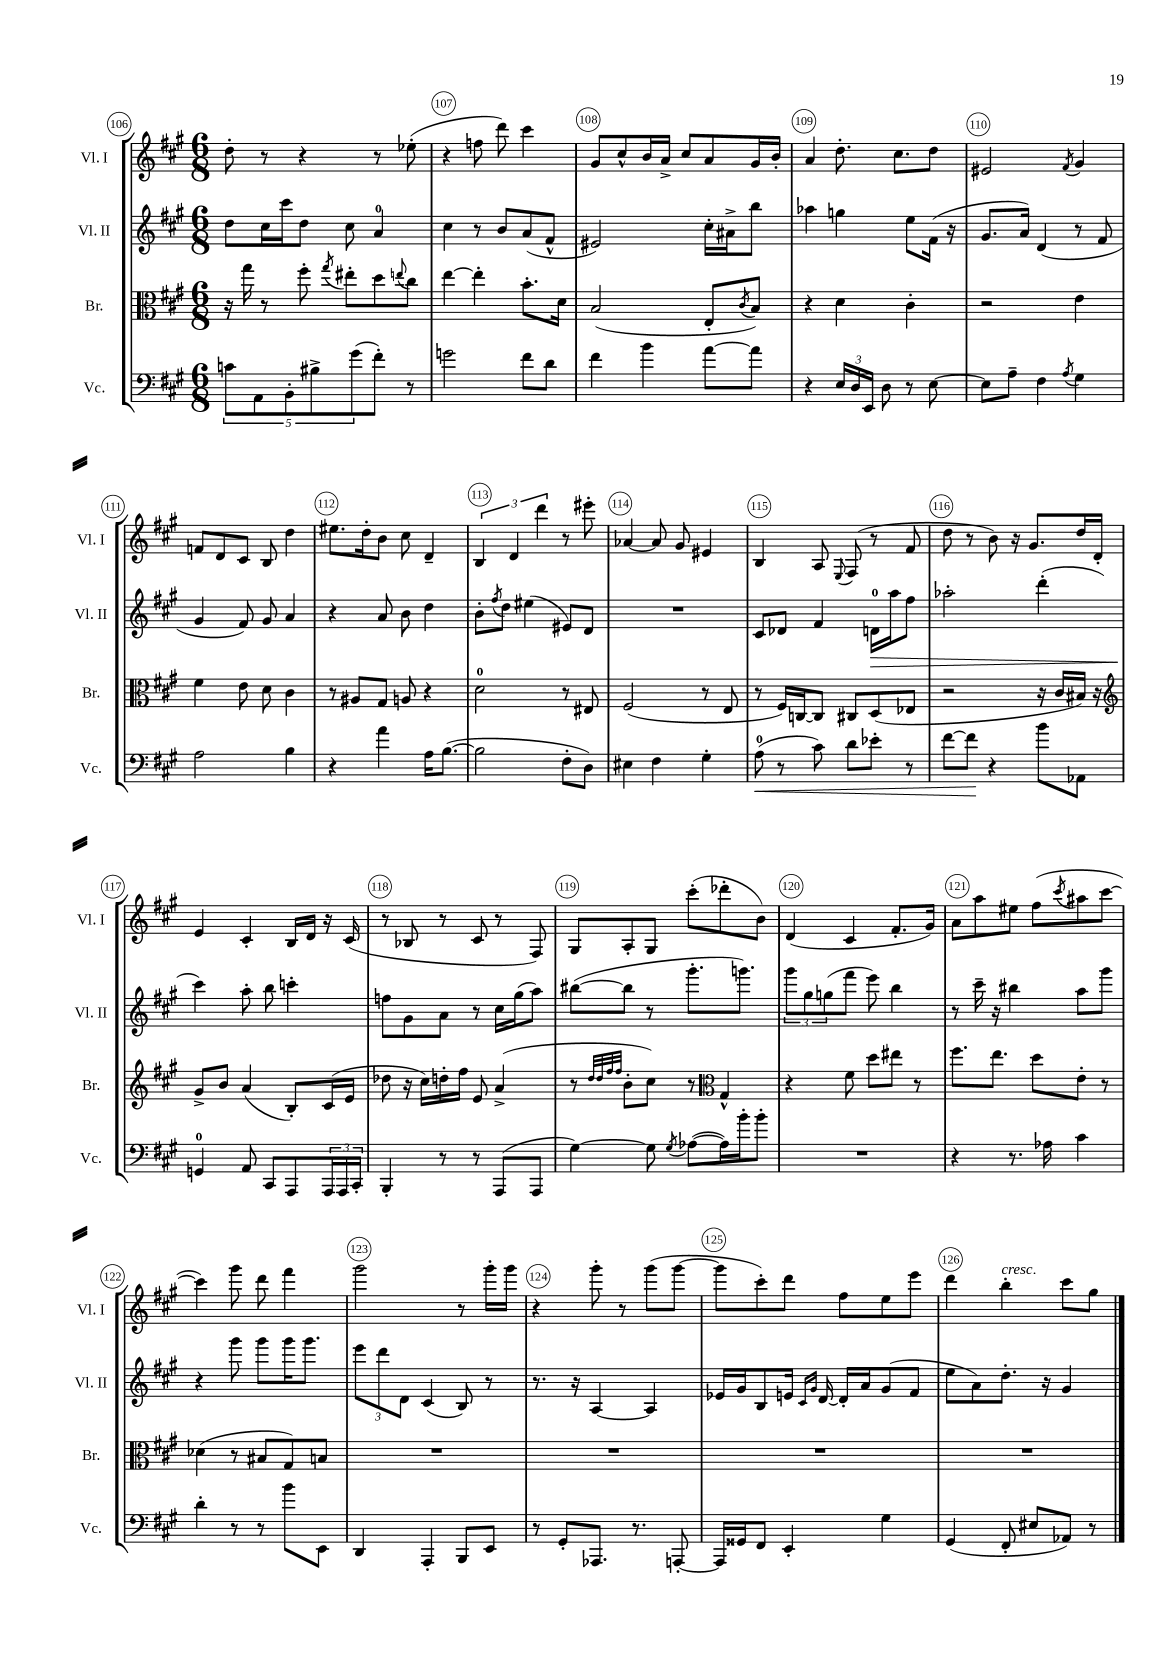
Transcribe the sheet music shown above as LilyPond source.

<<
\new StaffGroup <<
\new Staff = "s0" \with { instrumentName = "Vl. I" shortInstrumentName = "Vl. I" } {
    \clef treble \key a \major \numericTimeSignature \time 6/8
    d''8-. r8 r4 r8 ees''8-.( |
    r4 f''8 d'''8) cis'''4 |
    gis'8 cis''8-^ b'16 a'16-> cis''8 a'8 gis'16 b'16-. |
    a'4 d''8.-. cis''8. d''8 |
    eis'2 \acciaccatura { fis'8 } gis'4 |
    f'8 d'8 cis'8 b8 d''4 |
    eis''8. d''16-. b'8 cis''8 d'4-- |
    \tuplet 3/2 { b4 d'4 d'''4 } r8 eis'''8-. |
    aes'4~ aes'8 gis'8 eis'4 |
    b4 a8 \appoggiatura { e8 } fis8( r8 fis'8 |
    d''8 r8 b'8) r16 gis'8. d''16 d'16-. |
    e'4 cis'4-. b16 d'16 r16 cis'16( |
    r8 bes8 r8 cis'8 r8 fis8) |
    gis8 a8-. gis8 cis'''8-.( des'''8-. b'8) |
    d'4( cis'4 fis'8.-. gis'16) |
    a'8 a''8 eis''8 fis''8( \acciaccatura { cis'''8 } ais''8 cis'''8~ |
    cis'''4) gis'''8 d'''8 fis'''4 |
    gis'''2 r8 gis'''16-. gis'''16 |
    r4 gis'''8-. r8 gis'''8( gis'''8~ |
    gis'''8 cis'''8-.) d'''8 fis''8 e''8 e'''8 |
    d'''4 b''4-.^\markup { \italic "cresc." } cis'''8 gis''8 \bar "|." |
}
\new Staff = "s1" \with { instrumentName = "Vl. II" shortInstrumentName = "Vl. II" } {
    \clef treble \key a \major \numericTimeSignature \time 6/8
    d''8 cis''16 cis'''16 d''8 cis''8 a'4-0 |
    cis''4 r8 b'8 a'8( fis'8-^ |
    eis'2) cis''16-. ais'16-> b''8 |
    aes''4 g''4 e''8 fis'16( r16 |
    gis'8. a'16) d'4( r8 fis'8 |
    gis'4 fis'8) gis'8 a'4 |
    r4 a'8 b'8 d''4 |
    b'8-. \acciaccatura { fis''8 } d''8 eis''4( eis'8) d'8 |
    R2. |
    cis'8 des'8 fis'4 d'16-0\> a''16 fis''8 |
    aes''2-. d'''4-.( |
    cis'''4\!) a''8-. b''8 c'''4-. |
    f''8 gis'8 a'8 r8 cis''16 gis''16( a''8) |
    bis''8~( bis''8 r8 gis'''8.-. g'''8.) |
    \tuplet 3/2 { gis'''8 gis''8 g''8( } fis'''8 e'''8) b''4 |
    r8 cis'''16-- r16 bis''4 a''8 gis'''8 |
    r4 gis'''8 gis'''8 gis'''16 gis'''8. |
    \tuplet 3/2 { e'''8 d'''8 d'8 } cis'4( b8) r8 |
    r8. r16 a4~ a4 |
    ees'16 gis'16 b8 e'16 \grace { cis'16 gis'16 } d'16~ d'16-. a'16 gis'8( fis'8 |
    e''8 a'8) d''8.-. r16 gis'4 \bar "|." |
}
\new Staff = "s2" \with { instrumentName = "Br." shortInstrumentName = "Br." } {
    \clef alto \key a \major \numericTimeSignature \time 6/8
    r16 gis''16 r8 fis''8-. \acciaccatura { gis''8 } eis''8-. d''8 \appoggiatura { e''8 } cis''8 |
    e''4~ e''4-. b'8.-. d'16 |
    b2( e8-. \acciaccatura { cis'8 } b8) |
    r4 d'4 cis'4-. |
    r2 e'4 |
    fis'4 e'8 d'8 cis'4 |
    r8 ais8 gis8 a8 r4 |
    d'2-0 r8 eis8 |
    fis2( r8 e8 |
    r8 fis16) c16~ c8 cis8 d8( ees8 |
    r2 r16 cis'16 bis16) r16 |
    \clef treble gis'8-> b'8 a'4( b8-.) cis'16( e'16 |
    des''8 r16 cis''16) d''16-. fis''16 e'8 a'4->( |
    r8 \grace { d''32 d''32 fis''32 fis''32 } b'8-. cis''8) r8 \clef alto gis4-^ |
    r4 fis'8 d''8 eis''8 r8 |
    fis''8. e''8. d''8 e'8-. r8 |
    des'4( r8 bis8 gis8) b8 |
    R2. |
    R2. |
    R2. |
    R2. \bar "|." |
}
\new Staff = "s3" \with { instrumentName = "Vc." shortInstrumentName = "Vc." } {
    \clef bass \key a \major \numericTimeSignature \time 6/8
    \tuplet 5/4 { c'8 a,8 b,8-. bis8-> gis'8( } fis'8-.) r8 |
    g'2 fis'8 d'8 |
    fis'4 b'4 a'8~ a'8 |
    r4 \tuplet 3/2 { e16 d16 e,16 } d8 r8 e8~ |
    e8 a8-- fis4 \acciaccatura { a8 } gis4 |
    a2 b4 |
    r4 a'4 a16 b8.~( |
    b2 fis8-. d8) |
    eis4 fis4 gis4-. |
    a8-0\<( r8 cis'8) d'8 ees'8-. r8 |
    fis'8~ fis'8\! r4 b'8 aes,8 |
    g,4-0 a,8 cis,8 a,,8 \tuplet 3/2 { a,,16 a,,16 cis,16-. } |
    b,,4-. r8 r8 a,,8( a,,8 |
    gis4~) gis8 \acciaccatura { gis8 } aes8~( aes16) b'16-. b'8-. |
    R2. |
    r4 r8. aes16 cis'4 |
    d'4-. r8 r8 b'8 e,8 |
    d,4 a,,4-. b,,8 e,8 |
    r8 gis,8-. aes,,8. r8. a,,8~-. |
    a,,16 gisis,16 fis,8 e,4-. gis4 |
    gis,4( fis,8-. eis8 aes,8) r8 \bar "|." |
}
>>
>>
\layout { \context { \Score currentBarNumber = #106 \override BarNumber.break-visibility = ##(#f #t #t) barNumberVisibility = #all-bar-numbers-visible \override BarNumber.stencil = #(make-stencil-circler 0.1 0.3 ly:text-interface::print) } }
